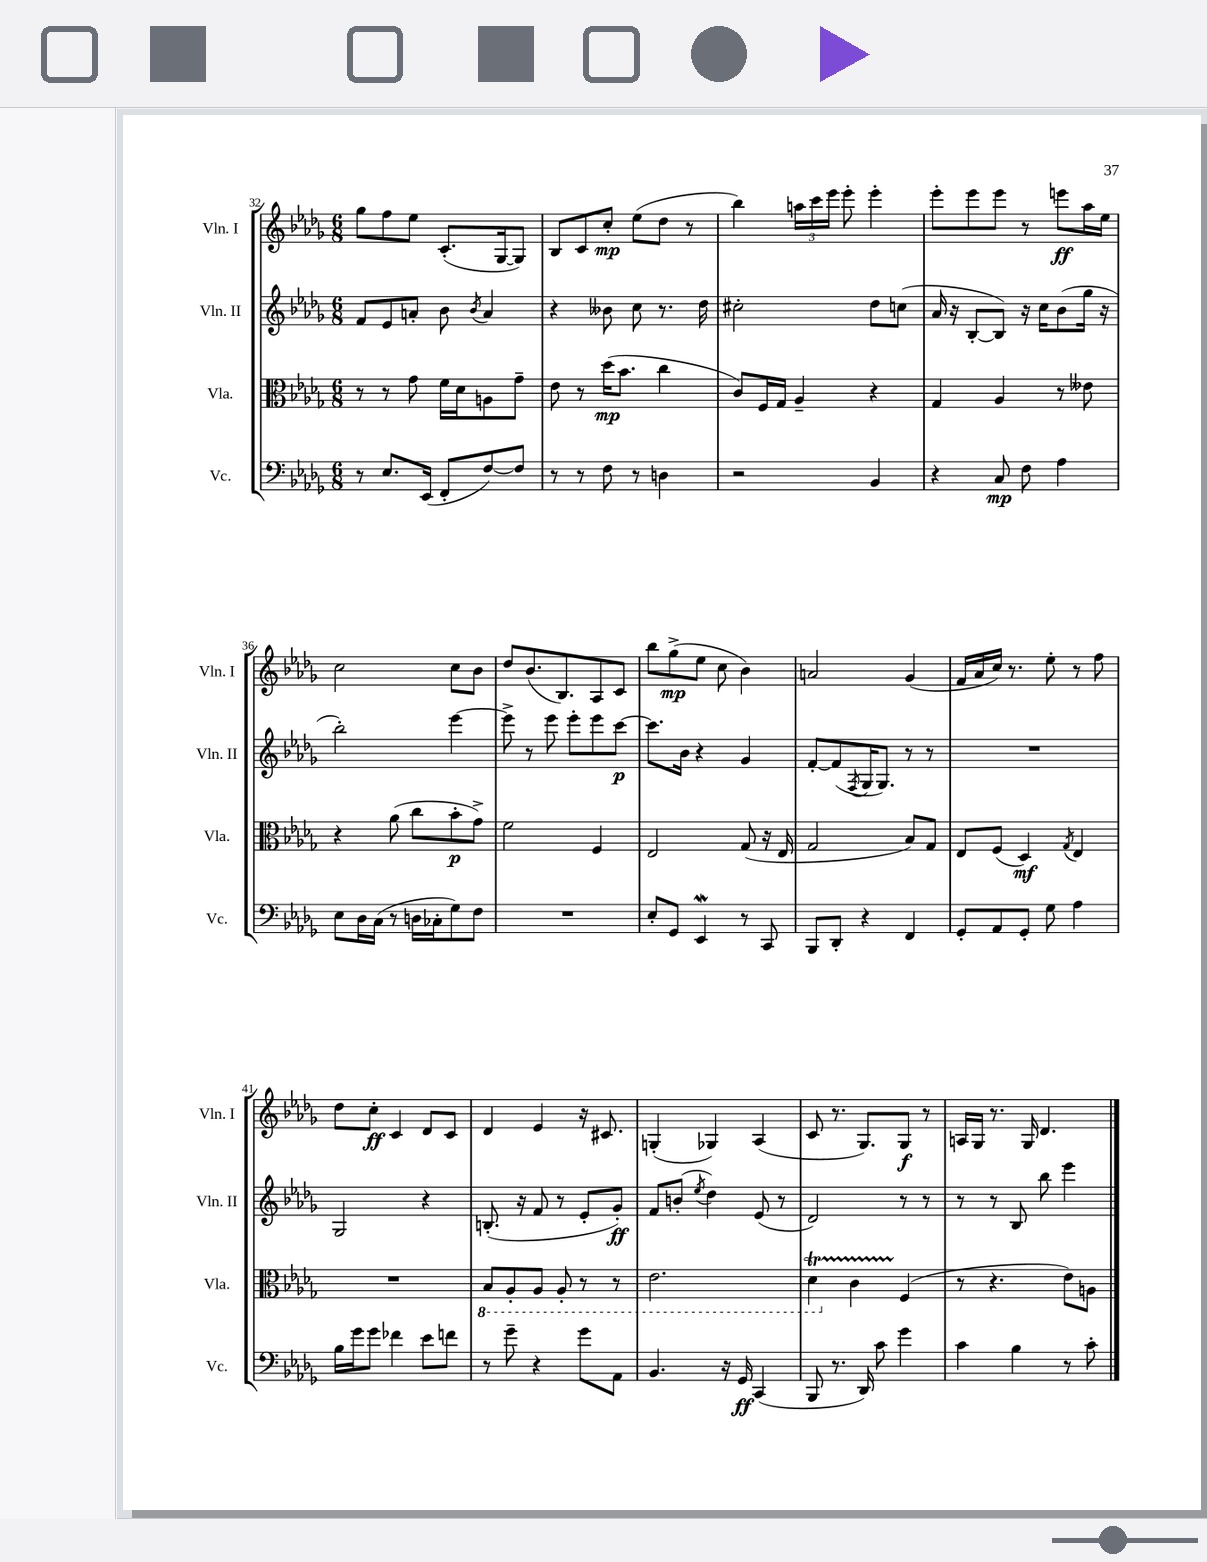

**kern	**kern	**kern	**kern
*staff4	*staff3	*staff2	*staff1
*clefF4	*clefC3	*clefG2	*clefG2
*k[b-e-a-d-g-]	*k[b-e-a-d-g-]	*k[b-e-a-d-g-]	*k[b-e-a-d-g-]
*M6/8	*M6/8	*M6/8	*M6/8
8r	8r	8f/L	8gg-\L
8.E-/L	8r	8e-/	8ff\
.	8g-\	8a'/J	8ee-\J
(16EE-/Jk	.	.	.
8FF'/L	16f\LL	8b-\	(8.c'/L
.	16d-\J	.	.
.	.	8qb-/	.
[8F/)	8A\	4a/	.
.	.	.	[16G-/k
8F/]J	8g-~\J	.	8G-/]J)
=	=	=	=
8r	8e-\	4r	8B-/L
8r	8r	.	8c/
8F\	(16dd-\LK	8b--\	8cc'/J
.	8.b-\J	.	.
8r	.	8cc\	(8ee-\L
4D\	4cc\	8.r	8dd-\J
.	.	.	8r
.	.	16dd-\	.
=	=	=	=
2r	8c/L)	2cc#'\	4bb-\)
.	16F/L	.	.
.	16G-/JJ	.	.
.	4A-~/	.	24aa\LL
.	.	.	24ccc\
.	.	.	24eee-\JJ
.	.	.	8eee-'\
4BB-/	4r	8dd-\L	4eee-'\
.	.	(8cc\J	.
=	=	=	=
4r	4G-/	16a-/	8eee-'\L
.	.	16r	.
.	.	[8B-'/L	8eee-\
8C/	4A-/	8B-/]J)	8eee-\J
8F\	.	16r	8r
.	.	16cc\LK	.
4A-\	8r	(8b-\	8eee\L
.	8e--\	16gg-\Jk	16aa-\L
.	.	16r	16ee-\JJ
=	=	=	=
8E-\L	4r	2bb-'\)	2cc\
16D-\L	.	.	.
(16C\JJ	.	.	.
8r	(8a-\	.	.
16D\LL	8cc\L	.	.
16C-'\J	.	.	.
8G-\)	8b-'\	[4eee-\	8cc\L
8F\J	8g-^\J)	.	8b-\J
=	=	=	=
2.r	2f\	8eee-^\]	8dd-/L
.	.	8r	(8.b-/
.	.	8eee-\	.
.	.	.	8.B-/)
.	.	8eee-'\L	.
.	4F/	8eee-\	8A-/
.	.	[8ccc\J	8c/J
=	=	=	=
8E-'/L	2E-/	8.ccc\]L	8bb-\L
8GG-/J	.	.	(8gg-^\
.	.	16b-\Jk	.
4EE-/	.	4r	8ee-\J
.	.	.	8cc\
8r	(8G-/	4g-/	4b-\)
8CC/	16r	.	.
.	16E-/	.	.
=	=	=	=
8BBB-/L	2G-/	[8f'/L	2a/
8DD-'/J	.	(8f/]	.
.	.	8qF/	.
4r	.	16G-/K	.
.	.	8.G-/J)	.
4FF/	8B-/L)	8r	(4g-/
.	8G-/J	8r	.
=	=	=	=
8GG-'/L	8E-/L	2.r	16f/LL
.	.	.	16a-/
8AA-/	(8F/J	.	16cc/JJ)
.	.	.	8.r
8GG-'/J	4D-/)	.	.
8G-\	.	.	8ee-'\
.	8qG-/	.	.
4A-\	4E-/	.	8r
.	.	.	8ff\
=	=	=	=
16B-\LL	2.r	2G-/	8dd-\L
16g-\J	.	.	.
8g-\J	.	.	8cc'\J
4f-\	.	.	4c/
8e-\L	.	4r	8d-/L
8f\J	.	.	8c/J
=	=	=	=
8r	8BB-/L	(8.B'/	4d-/
8g-~\	8AA-'/	.	.
.	.	16r	.
4r	8AA-/J	8f/	4e-/
.	8AA-'/	8r	.
8g-\L	8r	8e-'/L	16r
.	.	.	8.c#/
8AA-\J	8r	8g-'/J)	.
=	=	=	=
4.BB-/	2.E-\	8f/L	(4G'/
.	.	(8b'/J	.
.	.	8qee-/	.
.	.	4dd-\)	4G-/)
16r	.	.	.
16GG-/	.	.	.
(4CC/	.	(8e-/	(4A-/
.	.	8r	.
=	=	=	=
8BBB-/	4D-\	2d-/)	8c/
8.r	.	.	8.r
.	4c\	.	.
16DD-/)	.	.	8.G-/L)
8c\	.	.	.
4g-\	(4F/	8r	8G-/J
.	.	8r	8r
=	=	=	=
4c\	8r	8r	16A/LL
.	.	.	16G-/JJ
.	4.r	8r	8.r
4B-\	.	8B-/	.
.	.	.	16G-/
.	.	8bb-\	4.d-/
8r	8e-\L)	4eee-\	.
8c'\	8A\J	.	.
==	==	==	==
*-	*-	*-	*-
